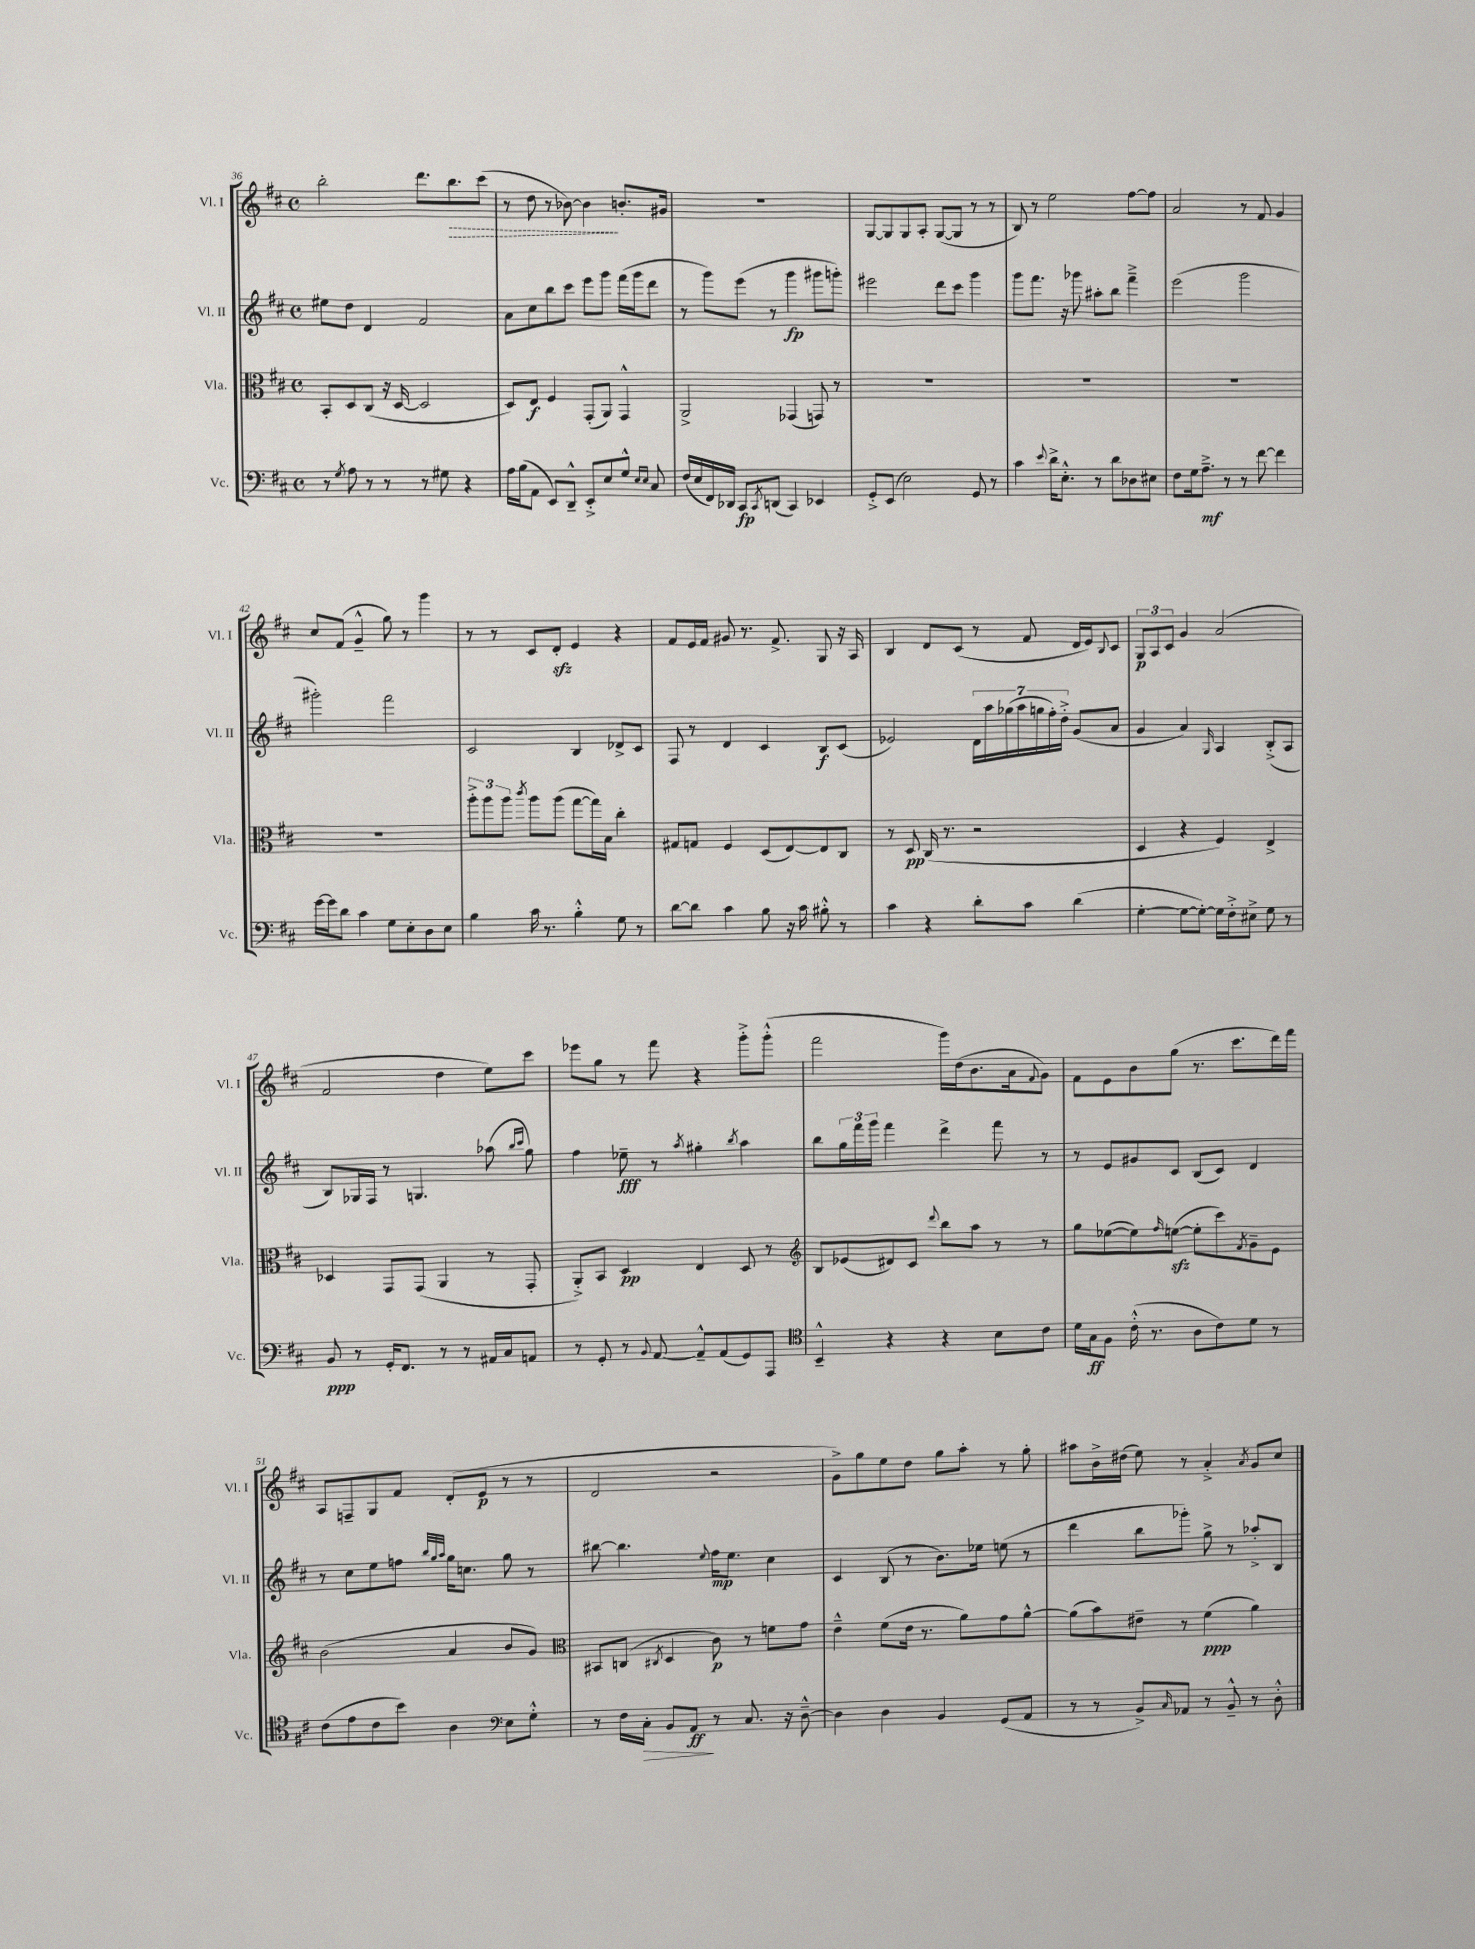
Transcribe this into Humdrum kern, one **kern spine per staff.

**kern	**dynam	**kern	**dynam	**kern	**dynam	**kern	**dynam
*part4	*part4	*part3	*part3	*part2	*part2	*part1	*part1
*staff4	*staff4	*staff3	*staff3	*staff2	*staff2	*staff1	*staff1
*I"Vc.	*	*I"Vla.	*	*I"Vl. II	*	*I"Vl. I	*
*I'Vc.	*	*I'Vla.	*	*I'Vl. II	*	*I'Vl. I	*
*clefF4	*	*clefC3	*	*clefG2	*	*clefG2	*
*k[f#c#]	*	*k[f#c#]	*	*k[f#c#]	*	*k[f#c#]	*
*M4/4	*	*M4/4	*	*M4/4	*	*M4/4	*
*met(c)	*	*met(c)	*	*met(c)	*	*met(c)	*
=36	=36	=36	=36	=36	=36	=36	=36
8r	.	8BB'/L	.	8ee#X\L	.	2bb'\	.
8qG/	.	.	.	.	.	.	.
8A\	.	8D/	.	8dd\J	.	.	.
8r	.	(8C#/J	.	4d/	.	.	.
8r	.	16r	.	.	.	.	.
.	.	[16D/	.	.	.	.	.
8r	.	2D/]	.	2f#/	.	8.ddd\L	.
8G#X\	.	.	.	.	.	.	.
!	!	!	!	!	!	!	!LO:HP:b
.	.	.	.	.	.	8.bb\	>
4r	.	.	.	.	.	.	.
.	.	.	.	.	.	(8ccc#\J	.
=37	=37	=37	=37	=37	=37	=37	=37
16A\LL	.	8D/L)	.	8a\L	.	8r	.
(16B\J	.	.	.	.	.	.	.
8AA\J	.	8E/J	f	8cc#\	.	8dd\	.
8EE/L)	.	4F#/	.	8bb\	.	8r	.
8DD~^^/J	.	.	.	8ccc#\J	.	[8b-X\)	.
8EE'^/L	.	(8GG'/L	.	8eee\L	.	4b-\]	.
8E/	.	8AA/J)	.	8ggg\J	.	.	.
8G^^/J	.	4GG^^/	.	(16fff#\LL	.	8.bn'/L	]
.	.	.	.	16ggg\J	.	.	.
16qqE/LL	.	.	.	.	.	.	.
16qqE/JJ	.	.	.	.	.	.	.
8C#/	.	.	.	8ddd\J	.	.	.
.	.	.	.	.	.	16g#X/Jk	.
=38	=38	=38	=38	=38	=38	=38	=38
(16F#/LL	.	2AA^/	.	8r	.	1r	.
16E/	.	.	.	.	.	.	.
16FF#/)	.	.	.	8ggg\L)	.	.	.
16DD-X/JJ	.	.	.	.	.	.	.
8CC#/L	fp	.	.	(8eee\J	.	.	.
8qCC#/	.	.	.	.	.	.	.
(8DDn/J	.	.	.	8r	.	.	.
4CC#/)	.	(4GG-X/	.	4ggg\	fp	.	.
4EE-X/	.	8GGn/)	.	8ggg#X\L	.	.	.
.	.	8r	.	8gggn'\J)	.	.	.
=39	=39	=39	=39	=39	=39	=39	=39
8GG'^/L	.	1r	.	2eee#X\	.	[8G/L	.
(8EE/J	.	.	.	.	.	8G/]	.
2E\)	.	.	.	.	.	8G/	.
.	.	.	.	.	.	8A'/J	.
.	.	.	.	8ddd\L	.	([8G/L	.
.	.	.	.	8ccc#\J	.	8G/J]	.
8GG/	.	.	.	4ggg\	.	8r	.
8r	.	.	.	.	.	8r	.
=40	=40	=40	=40	=40	=40	=40	=40
4c#\	.	1r	.	8ggg\L	.	8B/)	.
.	.	.	.	8.fff#\J	.	8r	.
8qqe/	.	.	.	.	.	.	.
16d^\KL	.	.	.	.	.	2ee\	.
8.E'^^\J	.	.	.	16r	.	.	.
.	.	.	.	8ggg-X\	.	.	.
8r	.	.	.	8aa#X'\L	.	.	.
8d\L	.	.	.	8bb\J	.	.	.
8D-X\	.	.	.	4fff#~^\	.	[8ff#\L	.
8E#X\J	.	.	.	.	.	8ff#\J]	.
=41	=41	=41	=41	=41	=41	=41	=41
8F#\L	.	1r	.	(2eee\	.	2a/	.
16G\k	.	.	.	.	.	.	.
8.A~^\J	mf	.	.	.	.	.	.
8r	.	.	.	.	.	.	.
8r	.	.	.	2ggg\	.	8r	.
[8f#\	.	.	.	.	.	8f#/	.
4f#\]	.	.	.	.	.	4g/	.
!!LO:LB:g=z
=42	=42	=42	=42	=42	=42	=42	=42
[16g\LL	.	1r	.	2ggg#X'\)	.	8cc#/L	.
16g\J]	.	.	.	.	.	.	.
8d\J	.	.	.	.	.	(8f#/J	.
4c#\	.	.	.	.	.	4g~^^/	.
8G\L	.	.	.	2fff#\	.	8gg\)	.
8E'\	.	.	.	.	.	8r	.
8D\	.	.	.	.	.	4ggg\	.
8E\J	.	.	.	.	.	.	.
=43	=43	=43	=43	=43	=43	=43	=43
4B\	.	12aa'^\L	.	2c#/	.	8r	.
.	.	12aa\	.	.	.	.	.
.	.	.	.	.	.	8r	.
.	.	12aa\J	.	.	.	.	.
.	.	8qccc#/	.	.	.	.	.
16c#\	.	8aa\L	.	.	.	8c#/L	.
8.r	.	.	.	.	.	.	.
.	.	(8aa\J	.	.	.	8dzz'/J	.
4B'^^\	.	[8gg\L	.	4B/	.	4e/	.
.	.	16gg\L])	.	.	.	.	.
.	.	16B\JJ	.	.	.	.	.
8G\	.	4cc#'\	.	8d-X^/L	.	4r	.
8r	.	.	.	8c#/J	.	.	.
=44	=44	=44	=44	=44	=44	=44	=44
[8d\L	.	8G#X/L	.	8F#/	.	8f#/L	.
8d\J]	.	8Gn/J	.	8r	.	16e/L	.
.	.	.	.	.	.	16f#/JJ	.
4c#\	.	4F#/	.	4d/	.	8g#X/	.
.	.	.	.	.	.	8.r	.
8B\	.	(8D/L	.	4c#/	.	.	.
.	.	.	.	.	.	8.f#^/	.
16r	.	[8E/)	.	.	.	.	.
16c#\	.	.	.	.	.	.	.
8B#X'^^\	.	8E/]	.	8B/L	f	8G/	.
8r	.	8C#/J	.	(8c#/J	.	16r	.
.	.	.	.	.	.	16A/	.
=45	=45	=45	=45	=45	=45	=45	=45
4c#\	.	8r	.	2e-X/)	.	4B/	.
.	.	8D/	pp	.	.	.	.
4r	.	(16C#/	.	.	.	8d/L	.
.	.	8.r	.	.	.	.	.
.	.	.	.	.	.	(8c#/J	.
8d'\L	.	2r	.	28d\LL	.	8r	.
.	.	.	.	28aa\	.	.	.
.	.	.	.	(28gg-X\	.	.	.
.	.	.	.	28aa\	.	.	.
8c#\J	.	.	.	.	.	8f#/	.
.	.	.	.	28ggn\	.	.	.
.	.	.	.	28ff#'\)	.	.	.
.	.	.	.	28dd'^\JJ	.	.	.
(4d\	.	.	.	(8g/L	.	16d/LL	.
.	.	.	.	.	.	16e/J)	.
.	.	.	.	.	.	8qqB/	.
.	.	.	.	8a/J	.	8c#/J	.
=46	=46	=46	=46	=46	=46	=46	=46
[4G'\	.	4D/	.	4g/	.	12G/L	p
.	.	.	.	.	.	12A/	.
.	.	.	.	.	.	12c#/J	.
8G\L_	.	4r	.	4a/)	.	4g/	.
8G'\J_)	.	.	.	.	.	.	.
.	.	.	.	16qqG/	.	.	.
16G\LL]	.	4F#/)	.	4A/	.	(2a/	.
16F#'^\J	.	.	.	.	.	.	.
8E#X^\J	.	.	.	.	.	.	.
8G\	.	4E^/	.	(8B'^/L	.	.	.
8r	.	.	.	8A/J	.	.	.
!!LO:LB:g=z
=47	=47	=47	=47	=47	=47	=47	=47
8BB/	ppp	4D-X/	.	8B/L)	.	2f#/	.
8r	.	.	.	16G-X/L	.	.	.
.	.	.	.	16F#/JJ	.	.	.
16GG'/KL	.	8GG/L	.	8r	.	.	.
8.FF#/J	.	.	.	.	.	.	.
.	.	(8GG/J	.	4.Gn/	.	.	.
8r	.	4AA/	.	.	.	4dd\	.
8r	.	.	.	.	.	.	.
16AA#X/LL	.	8r	.	(8aa-X\	.	8ee\L)	.
16C#/J	.	.	.	.	.	.	.
.	.	.	.	16qqbb/LL	.	.	.
.	.	.	.	16qqccc#/JJ	.	.	.
8AAn/J	.	8GG'/	.	8gg\)	.	8ccc#\J	.
=48	=48	=48	=48	=48	=48	=48	=48
8r	.	8AA'^/L)	.	4ff#\	.	8eee-X\L	.
8GG'/	.	8BB/J	.	.	.	8gg\J	.
8r	.	4D/	pp	8ee-X~\	fff	8r	.
8qqBB/	.	.	.	.	.	.	.
[8AA/	.	.	.	8r	.	8fff#\	.
.	.	.	.	8qaa/	.	.	.
8AA~^^/L]	.	4E/	.	4gg#X'\	.	4r	.
(8AA/	.	.	.	.	.	.	.
.	.	.	.	8qbb/	.	.	.
8GG/)	.	8D/	.	4aa\	.	8ggg'^\L	.
8AAA/J	.	8r	.	.	.	(8ggg'^^\J	.
=49	=49	=49	=49	=49	=49	=49	=49
*clefC4	*	*clefG2	*	*	*	*	*
4BB~^^/	.	8B/L	.	8bb\L	.	2fff#\	.
.	.	(8e-X/	.	24gg\L	.	.	.
.	.	.	.	24fff#\	.	.	.
.	.	.	.	24ggg\JJ	.	.	.
4r	.	8d#X/)	.	4fff#\	.	.	.
.	.	8c#/J	.	.	.	.	.
.	.	8qqddd/	.	.	.	.	.
4r	.	8bb\L	.	4ddd^\	.	16ggg\LL)	.
.	.	.	.	.	.	(16dd\J	.
.	.	8aa\J	.	.	.	8.b\	.
8B\L	.	8r	.	8fff#\	.	.	.
.	.	.	.	.	.	16a\k	.
.	.	.	.	.	.	8qqf#/	.
8c#\J	.	8r	.	8r	.	8g\J)	.
=50	=50	=50	=50	=50	=50	=50	=50
16d\LL	.	8gg\L	.	8r	.	8f#\L	.
16G\J	ff	.	.	.	.	.	.
8F#\J	.	([8ee-X\	.	8e/L	.	8e\	.
(16c#'^^\	.	8ee-\])	.	8g#X/	.	8b\	.
8.r	.	.	.	.	.	.	.
.	.	16qqff#/	.	.	.	.	.
.	.	([8eenzz\J	.	8c#/J	.	(8gg\J	.
8A\L	.	8ee'\L]	.	(8B/L	.	8.r	.
8c#\)	.	8ccc#\)	.	8c#/J)	.	.	.
.	.	.	.	.	.	8.ccc#\L	.
.	.	8qf#/	.	.	.	.	.
8d\J	.	8g~\	.	4d/	.	.	.
8r	.	8e\J	.	.	.	16ddd\L)	.
.	.	.	.	.	.	16fff#\JJ	.
!!LO:LB:g=z
=51	=51	=51	=51	=51	=51	=51	=51
(8c#\L	.	(2b\	.	8r	.	8A/L	.
8e\	.	.	.	8cc#\L	.	8Fn~/	.
8c#\	.	.	.	8ee\	.	8G/	.
8b\J)	.	.	.	8ffn\J	.	8f#/J	.
.	.	.	.	32qqbb/LLL	.	.	.
.	.	.	.	32qqgg/	.	.	.
.	.	.	.	32qqaa/JJJ	.	.	.
4A\	.	4a/	.	16gg\KL	.	(8d'/L	.
.	.	.	.	8.ccn\J	.	.	.
.	.	.	.	.	.	8e/J	p
*clefF4	*	*	*	*	*	*	*
8E\L	.	8b/L	.	8gg\	.	8r	.
8G'^^\J	.	8g/J)	.	8r	.	8r	.
=52	=52	=52	=52	=52	=52	=52	=52
*	*	*clefC3	*	*	*	*	*
8r	.	8BB#X/L	.	[8bb#X\	.	2d/	.
16F#\LL	.	(8Cn/J	.	4.bb#\]	.	.	.
!	!LO:HP:b	!	!	!	!	!	!
16C#'\JJ	>	.	.	.	.	.	.
.	.	8qC#X/	.	.	.	.	.
8BB/L	.	4D/	.	.	.	.	.
8AA/J	ff	.	.	.	.	.	.
.	.	.	.	8qqee/	.	.	.
8r	]	8c#\)	p	16ff#\KL	mp	2r	.
.	.	.	.	8.ee\J	.	.	.
8.C#/	.	8r	.	.	.	.	.
.	.	8fn\L	.	4cc#\	.	.	.
16r	.	.	.	.	.	.	.
[8D~^^\	.	8g\J	.	.	.	.	.
=53	=53	=53	=53	=53	=53	=53	=53
4D\]	.	4e~^^\	.	4c#/	.	8g^\L)	.
.	.	.	.	.	.	8gg\	.
4D\	.	(8f#\L	.	(8B/	.	8ee\	.
.	.	16e\Jk	.	8r	.	8dd\J	.
.	.	8.r	.	.	.	.	.
4BB/	.	.	.	8.b\L)	.	8gg\L	.
.	.	8a\L)	.	.	.	8aa'\J	.
.	.	.	.	16ee-X\Jk	.	.	.
(8GG/L	.	8g\	.	(8een\	.	8r	.
8AA/J	.	[8a^^\J	.	8r	.	8gg'\	.
=54	=54	=54	=54	=54	=54	=54	=54
8r	.	(8a\L]	.	4ddd\	.	8aa#X\L	.
8r	.	8b\)	.	.	.	16b^\L	.
.	.	.	.	.	.	(16dd#X\JJ	.
8BB^/L)	.	8e#X~\J	.	8bb\L	.	8ee\)	.
16qqC#/	.	.	.	.	.	.	.
8AA-X/J	.	8r	.	8ggg-X'\J)	.	8r	.
8r	.	(4f#\	ppp	8gg^\	.	4a'^/	.
8BB~^^/	.	.	.	8r	.	.	.
.	.	.	.	.	.	8qa/	.
8r	.	4a\)	.	8aa-X'^/L	.	8g/L	.
8D'^^\	.	.	.	8B/J	.	8cc#/J	.
==	==	==	==	==	==	==	==
*-	*-	*-	*-	*-	*-	*-	*-
